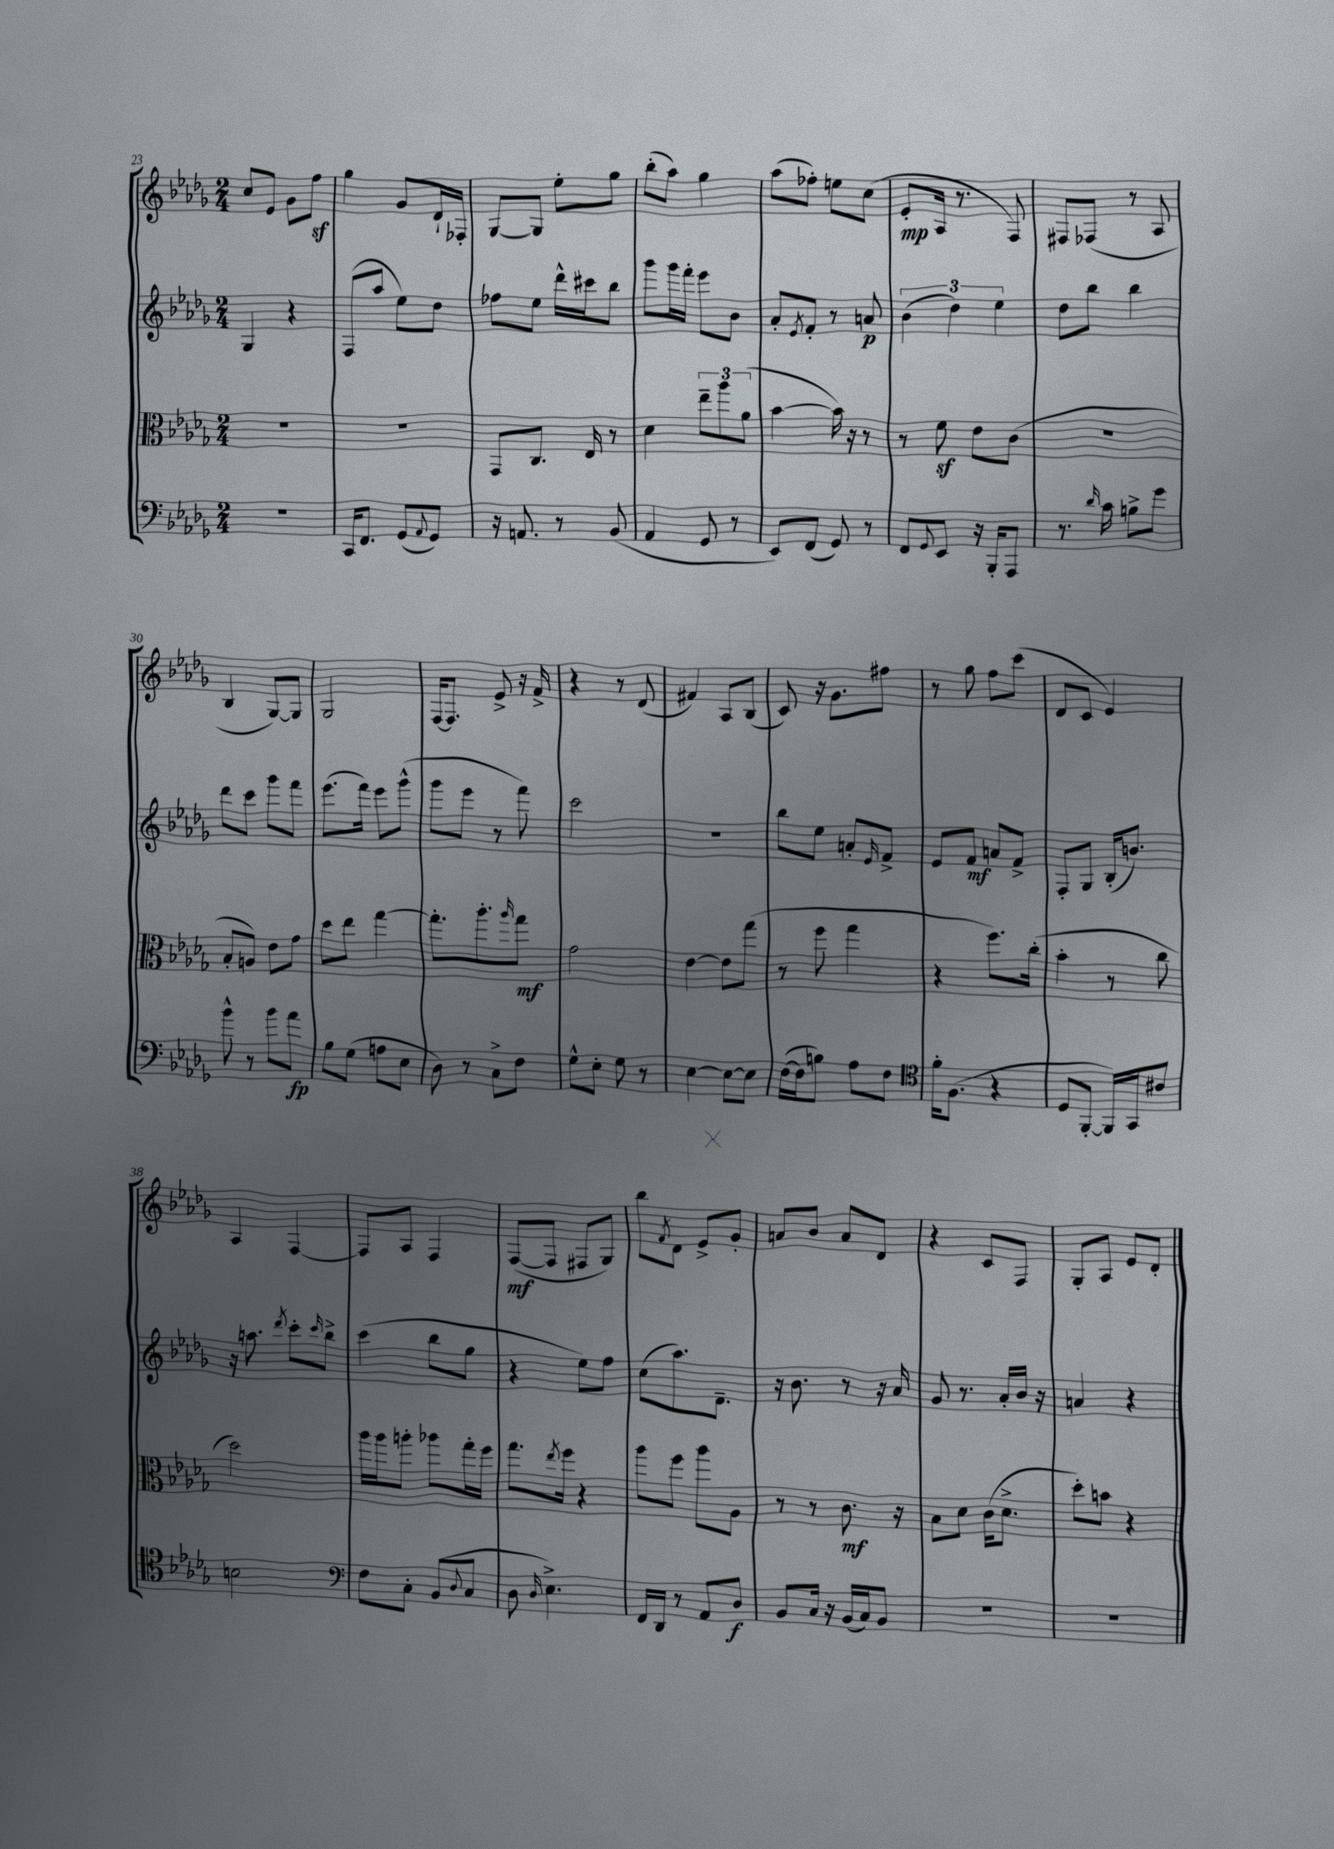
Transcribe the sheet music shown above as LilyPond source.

<<
\new StaffGroup <<
\new Staff = "s0" {
    \clef treble \key des \major \numericTimeSignature \time 2/4
    c''8 ees'8 ges'8 f''8\sf |
    ges''4 ges'8 des'16-! fes16-. |
    ges8~ ges8 ees''8-. ges''8 |
    bes''8-.( aes''8) ges''4 |
    aes''8( fes''8-.) e''8 c''8( |
    ees'8-.\mp aes16 r8. f8) |
    fis8 fes8( r8 aes8 |
    bes4 ges8~) ges8 |
    ges2 |
    f16~ f8. ees'8-> r16 f'16-> |
    r4 r8 des'8( |
    fis'4) aes8 bes8( |
    c'8) r16 ges'8. fis''8 |
    r8 ges''8 f''8 c'''8( |
    des'8 c'8 ees'4) |
    aes4 f4~ |
    f8 aes8 f4 |
    f8~\mf( f8 fis8 ges8) |
    bes''8 \acciaccatura { f'8 } des'8 ees'8-> ges'8-. |
    a'8 bes'8 a'8 des'8 |
    r4 c'8 f8 |
    ges8-. aes8 ees'8 des'8-. \bar "|." |
}
\new Staff = "s1" {
    \clef treble \key des \major \numericTimeSignature \time 2/4
    ges4 r4 |
    f8( aes''8 ees''8) des''8 |
    fes''8 ees''8 des'''16-^ cis'''16 bes''8 |
    ges'''8 ges'''16 f'''16-. ees'''8 bes'8 |
    aes'8-. \acciaccatura { ees'8 } f'8-. r8 a'8\p |
    \tuplet 3/2 { bes'4( des''4) ees''4 } |
    des''8 bes''8 bes''4 |
    des'''8 c'''8 ges'''8 f'''8 |
    ees'''8.( f'''16) ees'''8 ges'''8-^( |
    ges'''8 ees'''8 r8 f'''8) |
    c'''2 |
    R2 |
    bes''8 ees''8 a'8-. \grace { ees'16 } f'8-> |
    ees'8 f'8\mf a'8 f'8-> |
    f8-. ges8 bes16-.( b'8.) |
    r16 a''8. \acciaccatura { des'''8 } c'''8-. \grace { c'''16 } bes''8-> |
    c'''4( bes''8 ges''8 |
    r4 ees''8) f''8 |
    c''8( aes''8.) des'8.-- |
    r16 bes'8. r8 r16 aes'16 |
    ges'8 r8. aes'16-. bes'16 r16 |
    a'4 r4 \bar "|." |
}
\new Staff = "s2" {
    \clef alto \key des \major \numericTimeSignature \time 2/4
    R2 |
    R2 |
    ges,8 c8. ees16 r8 |
    des'4 \tuplet 3/2 { ees''8-- aes''8 aes'8( } |
    bes'4~ bes'16) r16 r8 |
    r8 f'8\sf ees'8 c'8( |
    R2 |
    bes8-. a8) ees'8 ges'8 |
    des''8 ees''8 ges''4~ |
    ges''8.-. aes''8.-. \grace { aes''16 } ges''8\mf |
    ges'2 |
    ees'4~ ees'8 ges''8( |
    r8 f''8 ges''4 |
    r4 f''8.) c''16-.( |
    bes'4-. r8 c''8 |
    des''2) |
    aes''16 aes''16 a''8-. aes''8 ges''16-. f''16 |
    ges''8. \acciaccatura { ees''8 } f''16 r4 |
    aes''8 f''8 aes''8 aes8 |
    r8 r8 c'8.\mf r16 |
    bes8 des'8 c'16( des'8.-> |
    des''8-.) b'8 r4 \bar "|." |
}
\new Staff = "s3" {
    \clef bass \key des \major \numericTimeSignature \time 2/4
    R2 |
    c,16 f,8. ges,8( \appoggiatura { aes,8 } ges,8) |
    r16 a,8. r8 bes,8( |
    aes,4 ges,8 r8 |
    ees,8) f,8( ges,8) r8 |
    f,8 \appoggiatura { ges,8 } ees,8 r16 bes,,16-. aes,,8 |
    r8. \grace { des'16 } c'16 b8-> ges'8 |
    bes'8-^ r8 bes'8 aes'8\fp |
    bes8 ges8( a8 ees8 |
    des8) r8 c8-> f8 |
    ges8-^ ees8-. ges8 r8 |
    ees4~ ees8~ ees8 |
    f16~( f16 b8) aes8 f8 |
    \clef tenor f'16-. f8.( r4 |
    des8 f,8~-. f,16) ges,16 cis'8 |
    b2 |
    \clef bass f8 c8-. bes,8( \appoggiatura { des8 } c8 |
    des8 \grace { des16 } ees4.->) |
    f,16 des,16 r8 aes,8 des8\f |
    bes,8 c16 r16 bes,16( c16) bes,8 |
    R2 |
    R2 \bar "|." |
}
>>
>>
\layout { \context { \Score currentBarNumber = #23 } }
